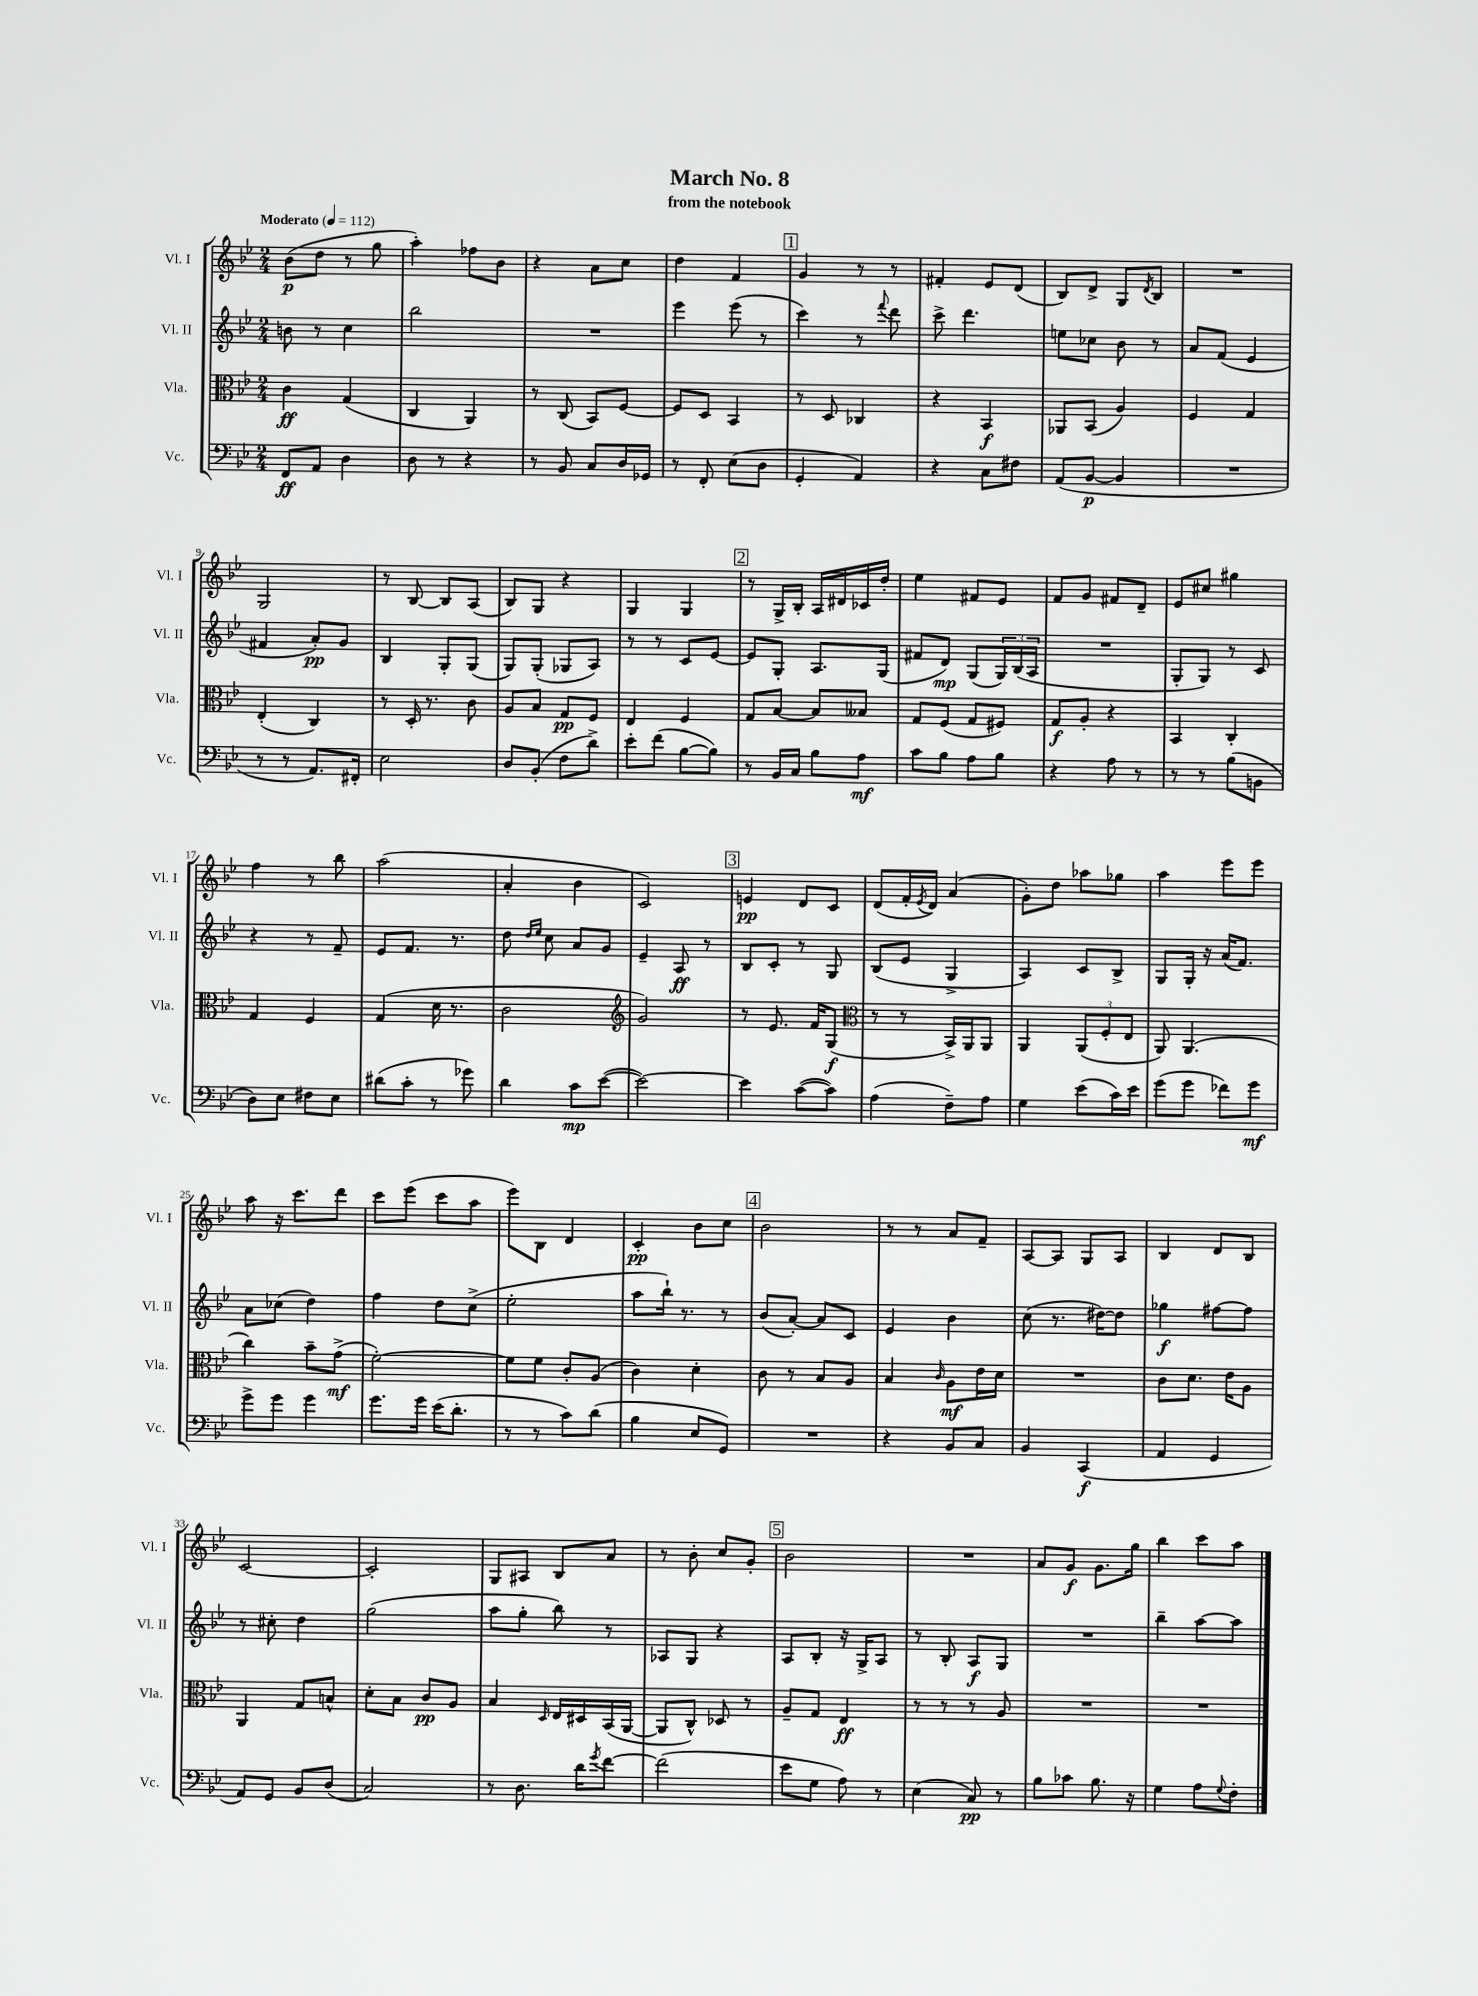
\header { title = "March No. 8" subtitle = "from the notebook" }
<<
\new StaffGroup <<
\new Staff = "s0" \with { instrumentName = "Vl. I" shortInstrumentName = "Vl. I" } {
    \clef treble \key bes \major \numericTimeSignature \time 2/4 \tempo "Moderato" 4 = 112
    bes'8\p( d''8 r8 g''8 |
    a''4-.) fes''8 bes'8 |
    r4 a'8 c''8 |
    d''4 f'4 |
    \mark \markup { \box "1" } g'4 r8 r8 |
    fis'4-. ees'8 d'8( |
    bes8) d'8-> g8 \acciaccatura { d'8 } bes8 |
    R2 |
    g2 |
    r8 bes8~ bes8 a8( |
    bes8) g8 r4 |
    g4 g4 |
    \mark \markup { \box "2" } r8 g16-> bes16-. a16 dis'16 ces'16 d''16-. |
    ees''4 fis'8 ees'8 |
    f'8 g'8 fis'8 d'8-- |
    ees'8 cis''8 gis''4 |
    f''4 r8 bes''8 |
    a''2( |
    a'4-. bes'4 |
    c'2) |
    \mark \markup { \box "3" } e'4\pp d'8 c'8 |
    d'8( f'16-. \acciaccatura { ees'8 } d'16) a'4( |
    g'8-.) d''8 aes''8 ges''8 |
    a''4 ees'''8 ees'''8 |
    a''8 r16 c'''8. d'''8 |
    c'''8 ees'''8( c'''8 a''8 |
    ees'''8) bes8 d'4 |
    c'4-.\pp bes'8 c''8 |
    \mark \markup { \box "4" } bes'2 |
    r8 r8 a'8 f'8-- |
    a8~ a8 g8 a8 |
    bes4 d'8 bes8 |
    c'2~ |
    c'2-. |
    g8 ais8 bes8 a'8 |
    r8 bes'8-. c''8 g'8-. |
    \mark \markup { \box "5" } bes'2 |
    R2 |
    a'8 g'8\f g'8. g''16 |
    bes''4 c'''8 a''8 \bar "|." |
}
\new Staff = "s1" \with { instrumentName = "Vl. II" shortInstrumentName = "Vl. II" } {
    \clef treble \key bes \major \numericTimeSignature \time 2/4
    b'8 r8 c''4 |
    bes''2 |
    R2 |
    ees'''4 ees'''8( r8 |
    \mark \markup { \box "1" } c'''4) r8 \appoggiatura { f'''8 } d'''8 |
    c'''8-> d'''4. |
    e''8 ces''8 bes'8 r8 |
    a'8 f'8( ees'4 |
    fis'4 a'8-.\pp) g'8 |
    bes4 g8-. g8( |
    g8) g8-.( ges8 a8) |
    r8 r8 c'8 ees'8~ |
    \mark \markup { \box "2" } ees'8 g8-. a8. g16( |
    fis'8 d'8\mp) g8( \tuplet 3/2 { g16) bes16( a16 } |
    R2 |
    g8-. g8) r8 c'8 |
    r4 r8 f'8-- |
    ees'8 f'8. r8. |
    d''8 \grace { d''16 ees''16 } c''8 a'8 g'8 |
    ees'4-- a8\ff r8 |
    \mark \markup { \box "3" } bes8 c'8-. r8 g8 |
    bes8( ees'8 g4-> |
    a4) c'8 bes8-> |
    g8 g16-. r16 a'16( f'8.) |
    a'8 ces''8( d''4) |
    f''4 d''8 c''8->( |
    ees''2-. |
    a''8 bes''16-!) r8. r8 |
    \mark \markup { \box "4" } bes'8( a'8~-.) a'8 c'8 |
    ees'4 bes'4 |
    c''8( r8. dis''16~) dis''8 |
    ges''4\f fis''8~ fis''8 |
    r8 cis''8-. d''4 |
    g''2( |
    a''8 g''8-. bes''8) r8 |
    aes8 g8 r4 |
    \mark \markup { \box "5" } a8 bes8-. r16 g16-> a8 |
    r8 bes8-. a8\f g8 |
    R2 |
    bes''4-- a''8~ a''8 \bar "|." |
}
\new Staff = "s2" \with { instrumentName = "Vla." shortInstrumentName = "Vla." } {
    \clef alto \key bes \major \numericTimeSignature \time 2/4
    c'4\ff g4( |
    c4 a,4) |
    r8 c8( bes,8) f8~ |
    f8 d8 bes,4 |
    \mark \markup { \box "1" } r8 d8 ces4 |
    r4 bes,4\f |
    aes,8 bes,8( a4) |
    f4 g4 |
    ees4-.( c4) |
    r8 d16-. r8. c'8 |
    a8 bes8 g8\pp f8 |
    ees4 f4 |
    \mark \markup { \box "2" } g8 bes8~ bes8 beses8 |
    g8 f8( g8 fis8) |
    g8\f a8-. r4 |
    bes,4 c4-. |
    g4 f4 |
    g4( d'16 r8. |
    c'2 |
    \clef treble g'2) |
    \mark \markup { \box "3" } r8 ees'8. f'16 g8\f( |
    \clef alto r8 r8 bes,16->) a,16 a,8 |
    a,4 \tuplet 3/2 { a,8( f8-. ees8 } |
    a,8) a,4.( |
    c''4) bes'8-- g'8->\mf( |
    f'2~-.) |
    f'8 f'8 c'8-. a8( |
    c'4) d'4-. |
    \mark \markup { \box "4" } c'8 r8 bes8 a8 |
    bes4 \grace { c'16 } a8\mf ees'16 d'16 |
    R2 |
    c'8 d'8. ees'16 a8 |
    a,4 g8 b8-^ |
    d'8-. bes8 c'8\pp a8 |
    bes4 \grace { d16 } ees16 dis16 bes,16( a,16~ |
    a,8 c8-^) des8 r8 |
    \mark \markup { \box "5" } a8-- g8 ees4\ff |
    r8 r8 r8 a8 |
    R2 |
    R2 \bar "|." |
}
\new Staff = "s3" \with { instrumentName = "Vc." shortInstrumentName = "Vc." } {
    \clef bass \key bes \major \numericTimeSignature \time 2/4
    f,8\ff a,8 d4 |
    d8 r8 r4 |
    r8 bes,8 c8 d16 ges,16 |
    r8 f,8-. ees8( d8 |
    \mark \markup { \box "1" } g,4-. a,4) |
    r4 c8 fis8 |
    a,8( bes,8~\p bes,4 |
    R2 |
    r8 r8 a,8.) fis,16-. |
    ees2 |
    d8 bes,8-.( f8 d'8->) |
    ees'8-. f'8( bes8~ bes8) |
    \mark \markup { \box "2" } r8 bes,16 c16 bes8 a8\mf |
    c'8 bes8 a8 bes8 |
    r4 a8 r8 |
    r8 r8 bes8( b,8 |
    d8) ees8 fis8 ees8 |
    dis'8( c'8-. r8 ges'8) |
    d'4 c'8\mp ees'8~( |
    ees'2~) |
    \mark \markup { \box "3" } ees'4 c'8~( c'8) |
    a4( f8--) a8 |
    g4 ees'8( c'16) ees'16 |
    g'8( g'8 fes'8) g'8\mf |
    g'8-> g'8 g'4 |
    g'8. g'16 ees'16( d'8.-. |
    r8 r8 c'8) d'8( |
    bes4 ees8 g,8) |
    \mark \markup { \box "4" } R2 |
    r4 bes,8 c8 |
    bes,4 c,4\f( |
    a,4 g,4 |
    a,8) g,8 bes,8 d8( |
    c2) |
    r8 d8. d'16 \acciaccatura { g'8 } f'8~ |
    f'2( |
    \mark \markup { \box "5" } ees'8 g8 a8) r8 |
    ees4( c8\pp) r8 |
    bes8 ces'8 bes8. r16 |
    g4 a8 \appoggiatura { g8 } f8-. \bar "|." |
}
>>
>>
